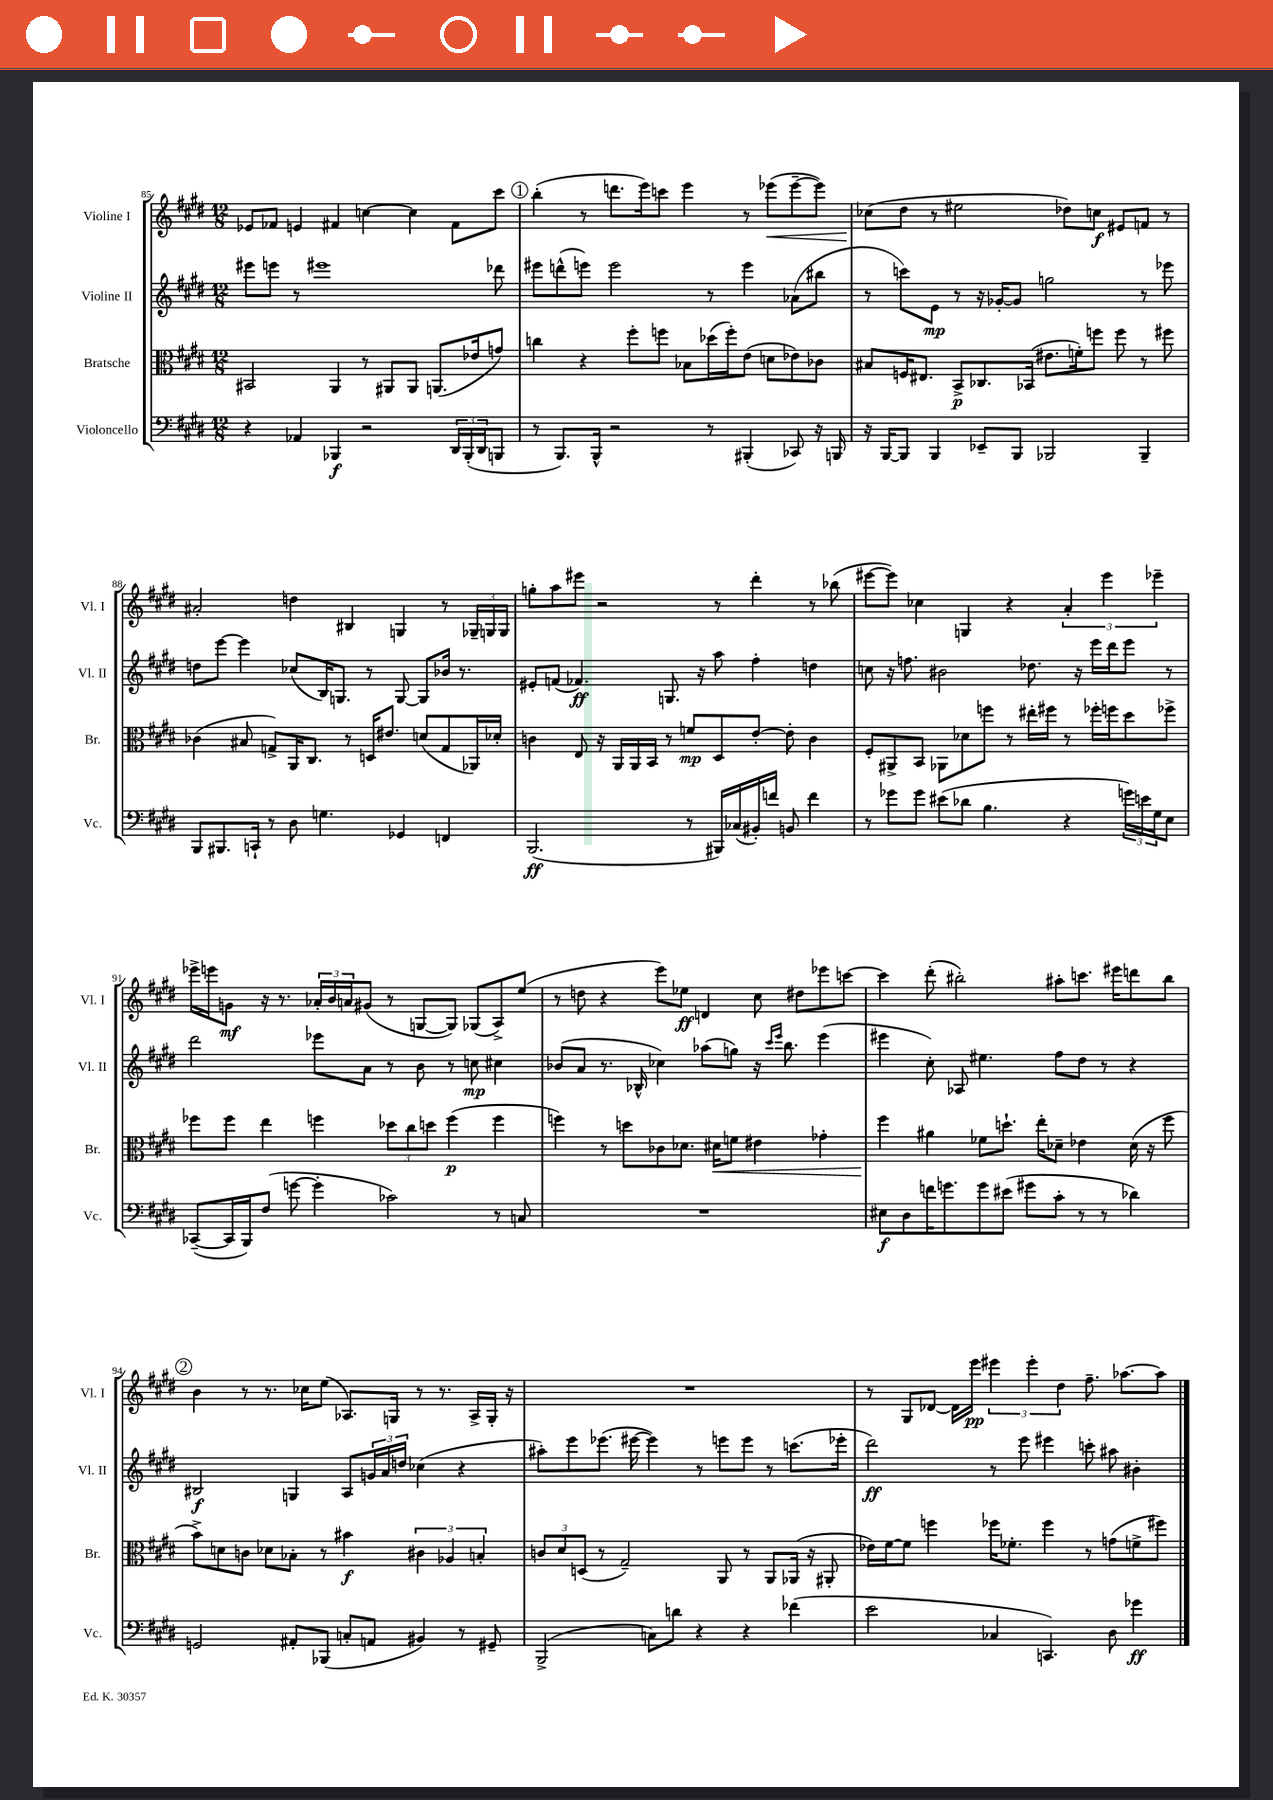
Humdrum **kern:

**kern	**kern	**kern	**kern
*staff4	*staff3	*staff2	*staff1
*clefF4	*clefC3	*clefG2	*clefG2
*k[f#c#g#d#]	*k[f#c#g#d#]	*k[f#c#g#d#]	*k[f#c#g#d#]
*M12/8	*M12/8	*M12/8	*M12/8
4r	2BB#/	8eee#\L	8e-/L
.	.	8eee\J	8f-/J
4AA-/	.	8r	4e/
.	.	1eee#	.
4BBB-/	4AA/	.	4f#/
2r	8r	.	[4cc\
.	8AA#/L	.	.
.	8AA#/J	.	4cc\]
.	(8.AA/L	.	.
24DD#/LL	.	.	8f#\L
(24BBB-'/	.	.	.
.	16e-/k	.	.
24DD#/J	.	.	.
8BBB/J	8g/J)	8ddd-\	8ccc#\J
=	=	=	=
8r	4cc\	8eee#\L	(4bb'\
8.BBB/L)	.	(8ddd^^\	.
.	4r	8eee\J)	8r
16BBB^^/Jk	.	.	.
2r	.	2eee\	8.ddd\L
.	8ff#'\L	.	.
.	.	.	16eee\k)
.	8ff\J	.	8ccc\J
.	8B-\L	.	4eee\
8r	(16dd-\L	8r	.
.	16ff'\J)	.	.
(4BBB#'/	(8e\J	4eee\	8r
.	8d\L	.	(8eee-\L
8CC-/)	8e-\)	(8a-\L	[8eee-~\
16r	8c-\J	8bb#\J	8eee-\]J)
16BBB/	.	.	.
=	=	=	=
16r	8B#/L	8r	(8cc-\L
[16BBB/LK	.	.	.
8BBB/]J	16F/K	8ccc\L)	8dd#\J
.	8.E#/J	.	.
4BBB/	.	8e\J	8r
.	8BB^/L	8r	2ee#\
8EE-~/L	8.C-/	16r	.
.	.	[16g-'/LK	.
8BBB/J	.	8g-/]J	.
.	(16BB-/Jk	.	.
2BBB-/	8.e#\L	2gg\	.
.	.	.	8dd-\L)
.	16f'\k)	.	.
.	8ff\J	.	8cc\J
.	8ff\	.	8e#/L
4BBB-~/	8r	8r	8f/J
.	8ff#\	8eee-\	8r
=	=	=	=
8BBB/L	(4c-\	8dd\L	2a#'/
8.BBB#/	.	[8eee\J	.
.	8B#/	4eee\]	.
16CC`/Jk	.	.	.
8r	8G^/L)	.	.
8D#\	16AA/K	(8cc-/L	4dd\
.	8.C#/J	.	.
4.G\	.	16B/K)	.
.	.	8.G/J	.
.	8r	.	4B#/
.	16D/LK	8r	.
.	8.e#/J	.	.
4GG-/	.	[8G/	4G/
.	(8d/L	8G/]L	.
4FF/	8G/	16b-/Jk	8r
.	.	8.r	.
.	16AA-/L)	.	24G-~/LL
.	.	.	24G/
.	16d-'/JJ	.	.
.	.	.	24G/JJ
=	=	=	=
(2.BBB/	4c\	8e#'/L	8gg'\L
.	.	(8f/J	8aa\
.	8E/	4.f-/)	8eee#\J
.	16r	.	2r
.	16AA/LL	.	.
.	16AA/	.	.
.	16BB/JJ	.	.
.	8r	8.G/	.
8r	8f/L	.	.
.	.	16r	.
16BBB#/LL)	8D#/	8aa\	8r
(16C-/	.	.	.
16BB#'/)	[8e'/J	4ff#'\	4ddd#'\
16f/JJ	.	.	.
8BB/	8e'\]	.	.
4f\	4c\	4dd\	8r
.	.	.	(8bb-\
=	=	=	=
8r	8F#'/L	8cc\	[8eee#\L
8g-\L	8AA#^/	16r	8eee#\]J)
.	.	8.ff\	.
8g-\J	8BB/J	.	4cc-\
(8e#\L	8AA-\L	2b#\	.
8d-\J	8d-\	.	4G/
4.B\	8ff\J	.	.
.	8r	.	4r
.	16ee#'\LL	8.dd-\	.
.	16ff#\JJ	.	.
4r	8r	.	6a'/
.	.	16r	.
.	16ff-'\LL	16eee\LL	.
.	.	.	6eee#\
.	16ff\J	16ddd#\J	.
24g\LL)	8dd#\	8eee\J	.
24e\	.	.	.
24G#\J	.	.	6eee-~\
8E\J	8ff-^\J	8r	.
=	=	=	=
([8CC-~/L	8ff-\L	2ddd#\	16eee-^\LL
.	.	.	16eee\J
16CC-/]L	8ff-\J	.	8g\J
16BBB/J)	.	.	.
(8F#/J	4ee\	.	16r
.	.	.	8.r
[8g\	.	.	.
4g'\]	4ff\	8eee-\L	24a-'/LL
.	.	.	24b/
.	.	.	24a/J
.	.	8a\J	(8g#/J
2c-\)	12dd-\L	8r	8r
.	12cc#\	.	.
.	.	8b\	[8G/L
.	12dd\J	.	.
.	(4ff\	8r	8G/]J)
.	.	8cc\	(8G-/L
8r	4ff\	4cc#\	8A^/)
8C/	.	.	(8ee/J
=	=	=	=
1.r	4ff\)	(8b-/L	8r
.	.	8a/J	8dd\
.	8r	8.r	4r
.	8dd\L	.	.
.	.	16B-^^/	.
.	8c-\	4cc-\)	8eee\L)
.	8.d-\J	.	8ee-\J
.	.	(8aa-\L	4d/
.	16d#\LK	.	.
.	8f\J	8gg\J)	.
.	4e#\	16r	8cc#\
.	.	16qqccc#/LL	.
.	.	16qqeee/JJ	.
.	.	8.bb\	.
.	.	.	8dd#\L
.	4g-'\	(4eee\	8eee-\
.	.	.	[8ccc\J
=	=	=	=
8E#\L	4ff#\	4eee#\	4ccc\]
8D#\	.	.	.
16f\K	4a#\	8cc#'\)	(8ddd#'\
8.g\	.	.	.
.	.	8A-/	2bb#'\)
8g\	8f-\L	4.ee#\	.
(8e#\J	8.dd`\J	.	.
8g#\L	.	.	.
.	16ee'\LK	.	.
8c#'\J	8d-~\J	8ff#\L	8aa#'\L
8r	4e-\	8dd#\J	8.ccc\J
8r	.	8r	.
.	.	.	16eee#\LK
4d-\)	(16d-\	4r	8ddd\
.	16r	.	.
.	8ff#\	.	8bb#\J
=	=	=	=
2GG/	8b^\L)	2B#/	4b\
.	8d\	.	.
.	8c\J	.	8r
.	8d-\L	.	8.r
8AA#'/L	8B-'\J	4G/	.
.	.	.	16cc-\LK
(8BBB-/J	8r	.	(8ee\J
8C'/L	4b#\	8A/L	8.A-/L)
8AA/J	.	24g/L	.
.	.	24a/	.
.	.	.	16G/Jk
.	.	24dd/JJ	.
4BB#/)	6c#\	(4cc-\	8r
.	.	.	8.r
.	6A-/	.	.
8r	.	4r	.
.	.	.	16A-^/LL
.	6B'/	.	.
8GG#~/	.	.	16G'/JJ
.	.	.	16r
=	=	=	=
(2BBB^/	12c/L	8aa#'\L)	1.r
.	12d#/	.	.
.	.	8eee\	.
.	(12D/J	.	.
.	8r	(8.eee-\J	.
.	2G#~/)	.	.
.	.	[16eee#\	.
8C\L)	.	4eee#\])	.
8d\J	.	.	.
4r	.	8r	.
.	8AA/	8eee\L	.
4r	8r	8eee\J	.
.	8AA/L	8r	.
(4f-\	(16AA-/Jk	(8.ccc\L	.
.	16r	.	.
.	8AA#'/	.	.
.	.	16eee-'\Jk	.
=	=	=	=
2e\	16e-\LL)	2ddd#\)	8r
.	[16f#\J	.	.
.	8f#\]J	.	8G#/L
.	4ff\	.	[8d-/J
.	.	.	16d-\]LL
.	.	.	16eee\JJ
4C-/	16ff-\LK	8r	6eee#\
.	8.f-'\J	.	.
.	.	8eee\	.
.	.	.	6eee#'\
4.CC/)	4ff-\	4eee#\	.
.	.	.	6dd#\
.	8r	8ccc'\	8.ff#~\
8D#\	(8g\L	8aa#\	.
.	.	.	[8.aa-\L
4g-\	8f^\	4b#'\	.
.	8ff#\J)	.	8aa-\]J
==	==	==	==
*-	*-	*-	*-
